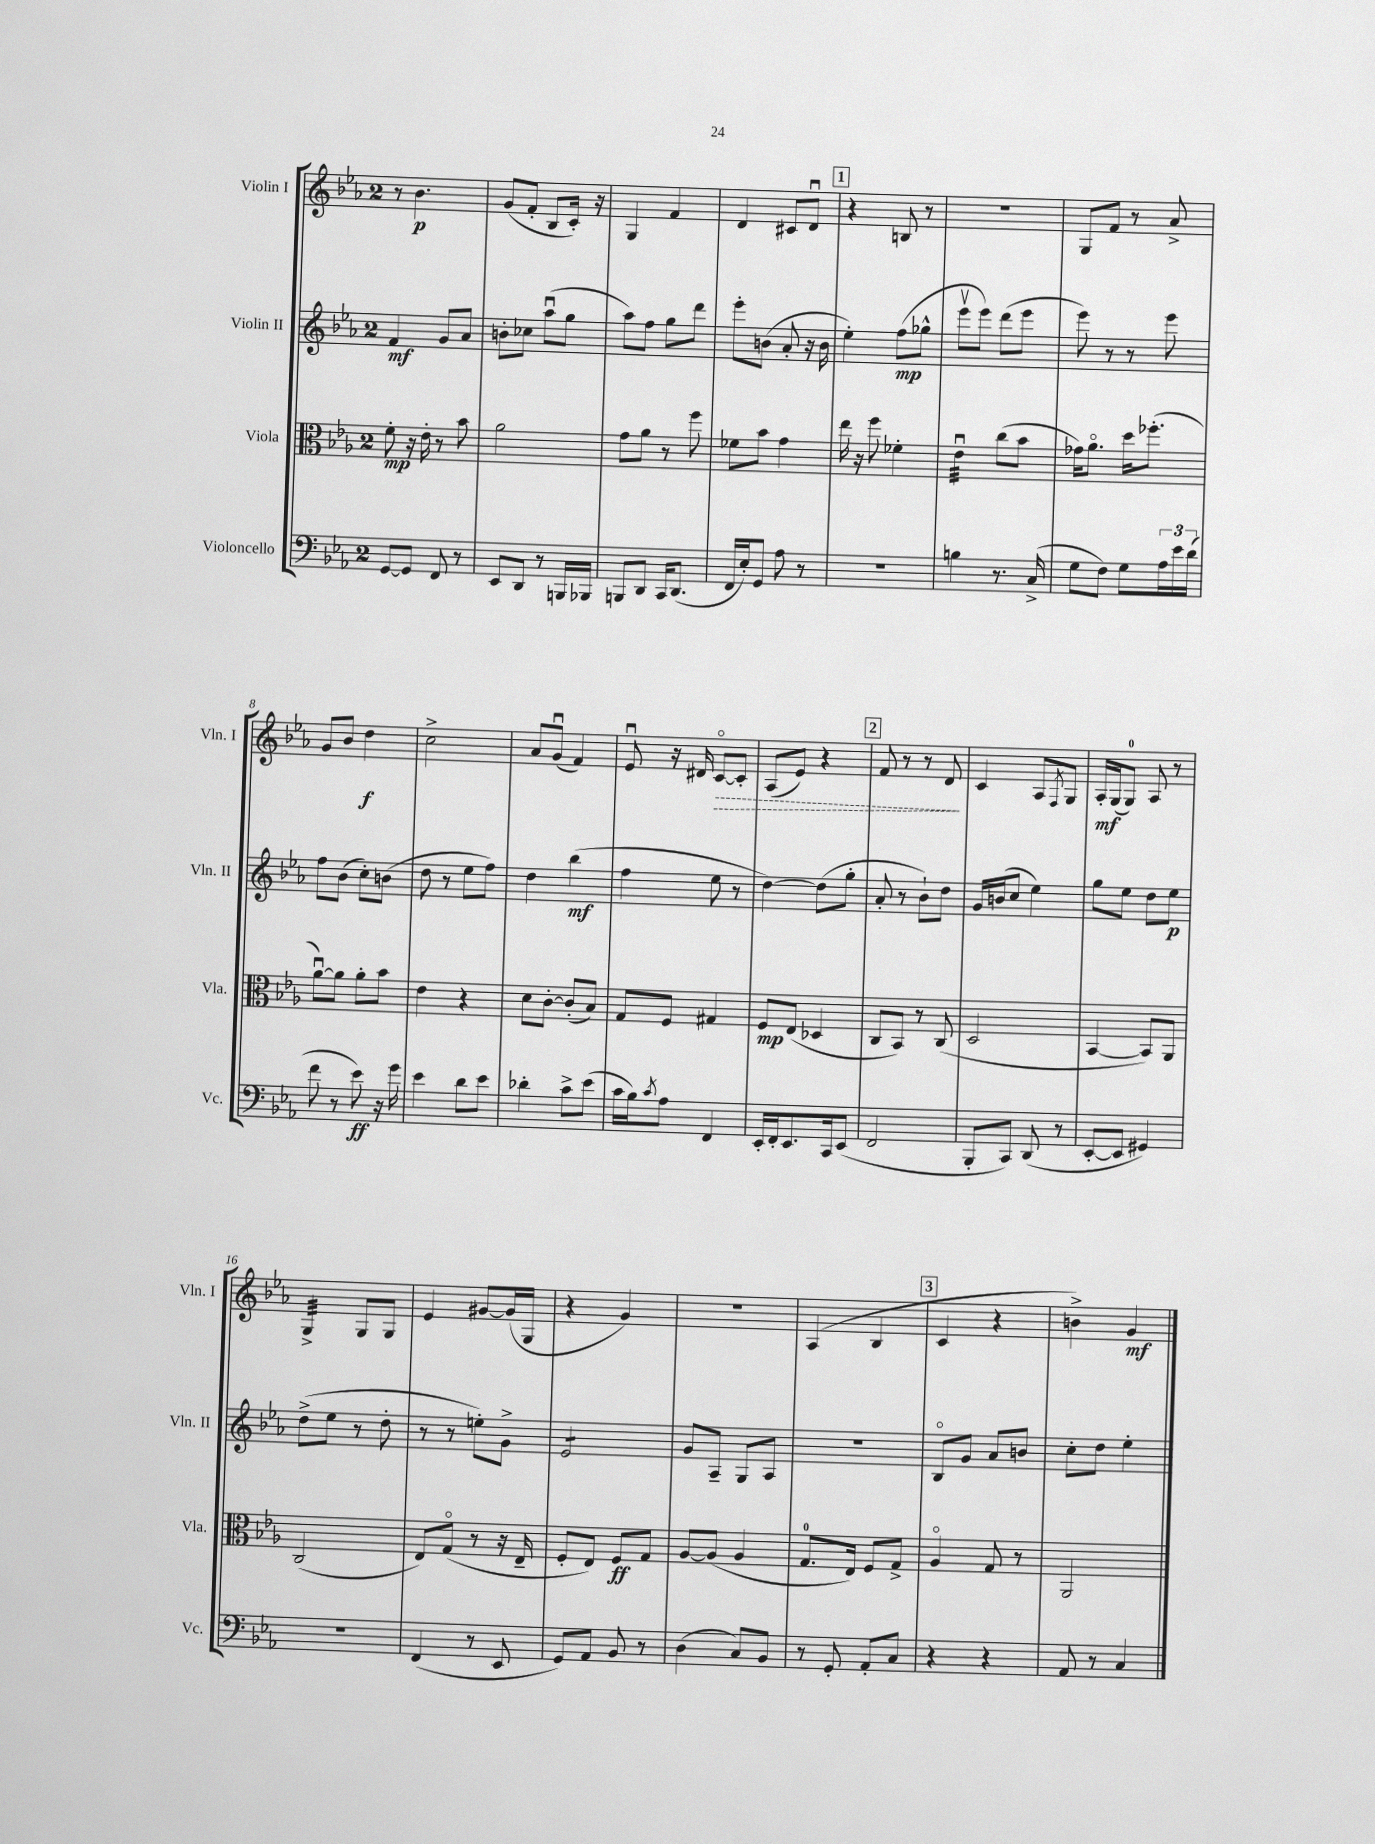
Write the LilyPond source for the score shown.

<<
\new StaffGroup <<
\new Staff = "s0" \with { instrumentName = "Violin I" shortInstrumentName = "Vln. I" } {
    \clef treble \key ees \major \once \override Staff.TimeSignature.style = #'single-digit \time 2/4
    r8 bes'4.\p |
    g'8( f'8-. bes8 c'16-.) r16 |
    g4 f'4 |
    d'4 cis'8 d'8\downbow |
    \mark \markup { \box "1" } r4 b8 r8 |
    r2 |
    g8 f'8 r8 aes'8-> |
    g'8 bes'8 d''4\f |
    c''2-> |
    aes'8 g'8\downbow( f'4) |
    ees'8\downbow r16 dis'16 \once \override Hairpin.style = #'dashed-line c'8~\flageolet\> c'8-. |
    aes8( ees'8) r4 |
    \mark \markup { \box "2" } f'8 r8 r8 d'8\! |
    c'4 aes8 \acciaccatura { f8 } g8 |
    aes16-.\mf g16( g8-0) aes8 r8 |
    g4:32-> g8 g8 |
    ees'4 gis'8~ gis'16( g16 |
    r4 g'4) |
    R2 |
    aes4( bes4 |
    \mark \markup { \box "3" } c'4 r4 |
    b'4->) g'4\mf \bar "|." |
}
\new Staff = "s1" \with { instrumentName = "Violin II" shortInstrumentName = "Vln. II" } {
    \clef treble \key ees \major \once \override Staff.TimeSignature.style = #'single-digit \time 2/4
    f'4\mf g'8 aes'8 |
    b'8-. ces''8 aes''8\downbow( g''8 |
    aes''8) f''8 g''8 d'''8 |
    ees'''8-. b'8( aes'8-. r16 b'16 |
    \mark \markup { \box "1" } ees''4-.) f''8\mp( ges''8-^ |
    ees'''8\upbow ees'''8) d'''8( ees'''8 |
    ees'''8) r8 r8 ees'''8 |
    f''8 bes'8( c''8-.) b'8( |
    d''8 r8 ees''8 f''8) |
    d''4 bes''4\mf( |
    f''4 ees''8 r8 |
    d''4~) d''8( g''8-. |
    \mark \markup { \box "2" } aes'8-. r8 bes'8-!) d''8 |
    g'16 b'16( c''8 ees''4) |
    g''8 ees''8 d''8 ees''8\p |
    d''8->( ees''8 r8 d''8-. |
    r8 r8 e''8-.) g'8-> |
    ees'2:8 |
    g'8 aes8-- g8 aes8 |
    R2 |
    \mark \markup { \box "3" } bes8\flageolet g'8 aes'8 b'8 |
    c''8-. d''8 ees''4-. \bar "|." |
}
\new Staff = "s2" \with { instrumentName = "Viola" shortInstrumentName = "Vla." } {
    \clef alto \key ees \major \once \override Staff.TimeSignature.style = #'single-digit \time 2/4
    f'8-.\mp r16 ees'16-. r8 bes'8 |
    aes'2 |
    g'8 aes'8 r8 f''8 |
    fes'8 bes'8 g'4 |
    \mark \markup { \box "1" } ees''16 r16 f''8 fes'4-. |
    ees'4:32\downbow c''8( bes'8 |
    ges'16) aes'8.\flageolet d''16 fes''8.-.( |
    aes'8~\downbow) aes'8 aes'8-. bes'8 |
    ees'4 r4 |
    d'8 c'8~-. c'8-.( bes8) |
    g8 f8 gis4 |
    f8\mp ees8( des4 |
    \mark \markup { \box "2" } c8 bes,8) r8 c8( |
    d2 |
    bes,4~ bes,8) aes,8 |
    c2( |
    ees8) g8\flageolet( r8 r16 ees16-- |
    f8-. ees8) f8\ff g8 |
    aes8~ aes8( aes4 |
    g8.-0 ees16) f8 g8-> |
    \mark \markup { \box "3" } aes4\flageolet g8 r8 |
    aes,2 \bar "|." |
}
\new Staff = "s3" \with { instrumentName = "Violoncello" shortInstrumentName = "Vc." } {
    \clef bass \key ees \major \once \override Staff.TimeSignature.style = #'single-digit \time 2/4
    g,8~ g,8 f,8 r8 |
    ees,8 d,8 r8 b,,16 bes,,16 |
    b,,8 d,8 c,16 d,8.( |
    f,16 ees16-.) g,8 aes8 r8 |
    \mark \markup { \box "1" } R2 |
    b4 r8. c16->( |
    g8 f8) g8 \tuplet 3/2 { aes16 ees'16 d'16( } |
    f'8 r8 ees'8\ff) r16 g'16 |
    ees'4 d'8 ees'8 |
    des'4-. c'8-> ees'8( |
    c'16 bes16) \acciaccatura { c'8 } aes8 f,4 |
    ees,16-. f,16-. ees,8. c,16 ees,8( |
    \mark \markup { \box "2" } f,2 |
    bes,,8-. c,8) d,8( r8 |
    ees,8~-. ees,8 gis,4) |
    R2 |
    f,4( r8 ees,8 |
    g,8) aes,8 bes,8 r8 |
    d4( c8) bes,8 |
    r8 g,8-. aes,8-. c8 |
    \mark \markup { \box "3" } r4 r4 |
    aes,8 r8 c4 \bar "|." |
}
>>
>>
